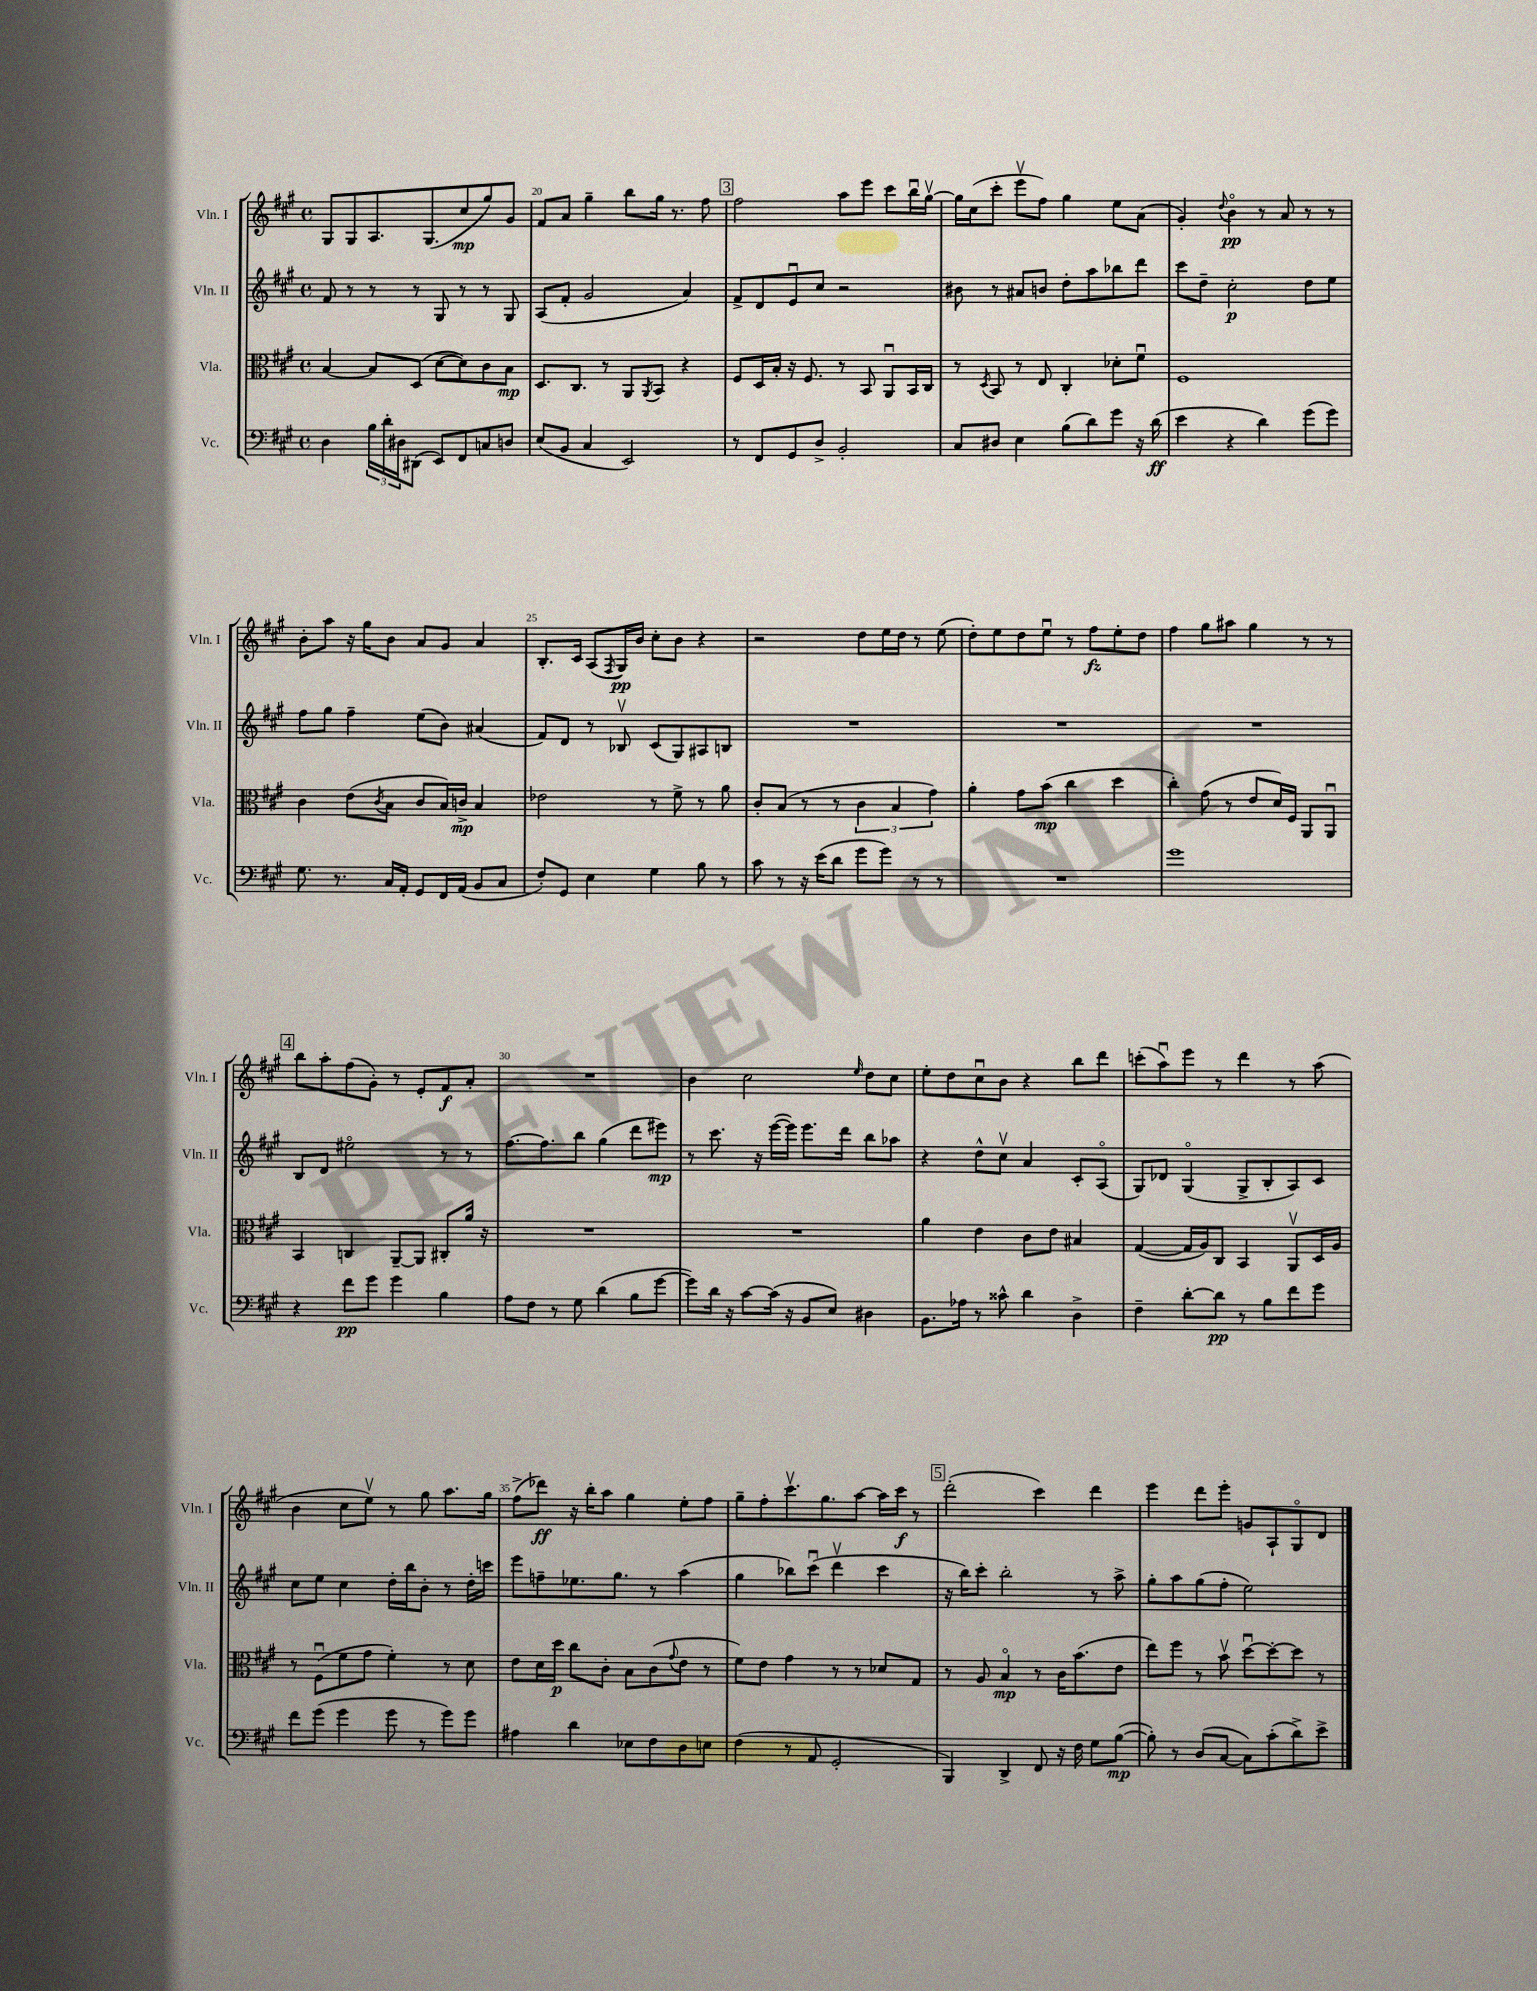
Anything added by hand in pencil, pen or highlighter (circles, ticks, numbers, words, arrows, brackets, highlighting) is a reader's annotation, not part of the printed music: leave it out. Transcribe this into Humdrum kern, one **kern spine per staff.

**kern	**kern	**kern	**kern
*staff4	*staff3	*staff2	*staff1
*clefF4	*clefC3	*clefG2	*clefG2
*k[f#c#g#]	*k[f#c#g#]	*k[f#c#g#]	*k[f#c#g#]
*M4/4	*M4/4	*M4/4	*M4/4
*met(c)	*met(c)	*met(c)	*met(c)
4D\	[4B/	8f#/	8G#/L
.	.	8r	8G#/
24B\LL	8B/]L	8r	8.A/
24d'\	.	.	.
24D#\J	.	.	.
(8DD#\J	(8D/J	8r	.
.	.	.	(8.G#/
8EE/L)	[8d\L	8G#/	.
8FF#/	8d\])	8r	8cc#/
8C/	8c#\	8r	8gg#/)
8D/J	8B\J	8G#/	8g#/J
=	=	=	=
(8E/L	8.D/L	(8A/L	8f#/L
8BB/J	.	8f#'/J	8a/J
.	8.C#/J	.	.
4C#/	.	2g#/	4gg#~\
.	8r	.	.
2EE/)	8AA/L	.	8bb\L
.	8qAA/	.	.
.	8BB/J	.	16gg#\Jk
.	.	.	8.r
.	4r	4a/)	.
.	.	.	8ff#\
=	=	=	=
8r	8F#/L	8f#^/L	2ff#\
8FF#/L	16D/L	8d/	.
.	16B'/JJ	.	.
8GG#/	16r	8eu/	.
.	8.F#/	.	.
8D^/J	.	8cc#/J	.
2BB'/	8r	2r	8aa\L
.	8BB/	.	8eee\J
.	8AAu/L	.	8ccc#\L
.	16BB/L	.	16bbu\L
.	16C#/JJ	.	[16gg#v\JJ
=	=	=	=
8C#/L	8r	8b#\	16gg#\]LL
.	.	.	(16cc#\J
.	8qD/	.	.
8D#/J	8BB/	8r	8ccc#'\J
4E\	8r	8a#/L	8eeev\L
.	8E/	8b/J	8ff#\J)
(8B\L	4C#'/	8dd'\L	4gg#\
8d\)	.	8aa\	.
8g#\J	8d-'\L	8bb-\	8ee\L
16r	8f#u\J	8ddd\J	(8a\J
(16d\	.	.	.
=	=	=	=
4e\	1F#	8ccc#\L	4g#'/)
.	.	8dd~\J	.
.	.	.	8qqdd/
4r	.	2cc#'\	4bo\
4d\)	.	.	8r
.	.	.	8a/
(8g#\L	.	8dd\L	8r
8g#\J)	.	8ee\J	8r
=	=	=	=
8.G#\	4c#\	8ff#\L	8b'\L
.	.	8gg#\J	8aa\J
8.r	.	.	.
.	(8e\L	4ff#~\	16r
.	.	.	16gg#\LK
.	8qc#/	.	.
16C#/LL	8B\J	.	8b\J
16AA'/JJ	.	.	.
8GG#/L	8c#/L	(8ee\L	8a/L
16FF#/L	16B/L)	8b\J)	8g#/J
(16AA/JJ	16c^/JJ	.	.
8BB/L	4B/	(4a#/	4a/
8C#/J	.	.	.
=	=	=	=
8F#'/L)	2e-\	8f#/L)	8.B'/L
8GG#/J	.	8d/J	.
.	.	.	16c#/Jk
4E\	.	8r	(8A/L
.	.	.	8qF#/
.	.	8B-v/	16G#/L)
.	.	.	16b/JJ
4G#\	8r	(8c#/L	8cc#'\L
.	8f#^\	8G#/)	8b\J
8B\	8r	8A#/	4r
8r	8a\	8B/J	.
=	=	=	=
8c#\	8c#'/L	1r	2r
8r	(8B/J	.	.
16r	8r	.	.
(16e\LK	.	.	.
8d\J	8r	.	.
8g#\L	6c#\	.	8dd\L
8g#\J)	.	.	16ee\L
.	6B/	.	.
.	.	.	16dd\JJ
8r	.	.	8r
.	6g#\)	.	.
8r	.	.	(8ee\
=	=	=	=
1r	4a'\	1r	8dd'\L)
.	.	.	8ee\
.	8g#\L	.	8dd\
.	(8b\J	.	8eeu\J
.	4cc#\	.	8r
.	.	.	8ff#\L
.	4dd\	.	8ee'\
.	.	.	8dd\J
=	=	=	=
1g#	4cc#'\)	1r	4ff#\
.	(8g#\	.	8gg#\L
.	8r	.	8aa#\J
.	8e/L	.	4gg#\
.	16d/L)	.	.
.	16F#/JJ	.	.
.	8AA/L	.	8r
.	8AAu/J	.	8r
=	=	=	=
4r	4BB/	8B/L	8bb\L
.	.	8d/J	8aa'\
8f#\L	4C/	2ee#o\	(8ff#\
8g#\J	.	.	8g#'\J)
4g#\	[8AA~/L	.	8r
.	8AA/]J	.	8e'/L
4B\	8C#'/L	8r	8f#/
.	16a/Jk	8r	8a'/J
.	16r	.	.
=	=	=	=
8A\L	1r	[8.ff#\L	1r
8F#\J	.	.	.
.	.	8.ff#\]	.
8r	.	.	.
8G#\	.	8bb\J	.
(4d\	.	(4gg#\	.
8B\L	.	8ddd\L	.
[8g#\J	.	8eee#\J)	.
=	=	=	=
8g#\]L)	1r	8r	4b\
16d\Jk	.	8.ccc#\	.
16r	.	.	.
[8c#\L	.	.	2cc#\
.	.	16r	.
(16c#\]Jk	.	([16eee\LL	.
16r	.	16eee\]JJ)	.
8BB/L	.	8.eee\L	.
8E/J)	.	.	.
.	.	16ddd\Jk	.
.	.	.	16qqee/
4D#\	.	8bb\L	8dd\L
.	.	8aa-\J	8cc#\J
=	=	=	=
8.BB\L	4a\	4r	8ee'\L
.	.	.	8dd\
16A-\Jk	.	.	.
8r	4e\	8dd^^\L	8cc#u\
8c##^^\	.	8cc#v\J	8b\J
4d\	8c#\L	4a/	4r
.	8e\J	.	.
4D^\	4B#/	8c#'/L	8bb\L
.	.	(8Ao/J	8ddd\J
=	=	=	=
4F#~\	([4G#/	8G#/L)	(8ccc'\L
.	.	8d-/J	8aau\)
[8d'\L	16G#/]LL	(4G#o/	8eee\J
.	16A/J)	.	.
8d\]J	8C#/J	.	8r
8r	4BB/	8G#^/L	4ddd\
8B\L	.	8B'/	.
8f#\	8AAv/L	8A/)	8r
8g#\J	16D/L	8c#/J	(8aa\
.	16A/JJ	.	.
=	=	=	=
8f#\L	8r	8cc#\L	4b\
(8g#\J	(8F#u\L	8ee\J	.
4g#\	8f#\	4cc#\	8cc#\L
.	8g#\J	.	8eev\J)
8g#\	4f#'\)	16dd'\LL	8r
.	.	16bb\J	.
8r	.	8b'\J	8gg#\
8g#\L)	8r	8r	8.aa\L
8g#\J	8d\	16dd'\LL	.
.	.	16ccc\JJ	16gg#\Jk
=	=	=	=
4A#\	8e\L	8eee\L	(8ff#^\L
.	16d\L	8ff~\	8ddd-\J)
.	16dd\JJ	.	.
4d\	8cc#\L	8.ee-\	16r
.	.	.	16bb'\LK
.	8c#'\J	.	8aa\J
.	.	8.gg#\J	.
8E-\L	8B\L	.	4gg#\
8F#\	(8c#\	8r	.
.	8qqg#/	.	.
8D\	8e\J	(4aa\	8ee'\L
8E\J	8r	.	8ff#\J
=	=	=	=
(4F#\	8f#\L)	4gg#\	8gg#~\L
.	8e\J	.	8ff#'\
8r	4g#\	8bb-\L)	8.ccc#v\
8AA/	.	(8ccc#u\J	.
.	.	.	8.gg#\
2GG#'/	8r	4dddv\	.
.	8r	.	[8aa\J
.	8d-/L	4ccc#\	16aa\]LL
.	.	.	16ccc#\JJ
.	8G#/J	.	8r
=	=	=	=
4BBB/)	8r	16r	(2ddd'\
.	.	16bb\LK)	.
.	8A/	8ccc#'\J	.
4DD^/	4Bo/	2bb'\	.
8FF#/	8r	.	4ccc#\)
16r	16c#\LK	.	.
16F#\	(8.b\	.	.
8G#\L	.	8r	4ddd\
([8B\J	8e\J	8aa^\	.
=	=	=	=
8B'\])	8ee\L)	8gg#'\L	4eee\
8r	8ff#\J	8aa\	.
(8D/L	8r	(8gg#\	8ddd\L
[8C#/J	8bv\	8ff#'\J	8eee'\J
8C#\]L)	[8ddu\L	2ee\)	8g/L
(8c#'\	8dd'\_	.	8A`/
8d^\)	8dd\]J	.	8G#o/
8e^\J	8r	.	8d/J
==	==	==	==
*-	*-	*-	*-
